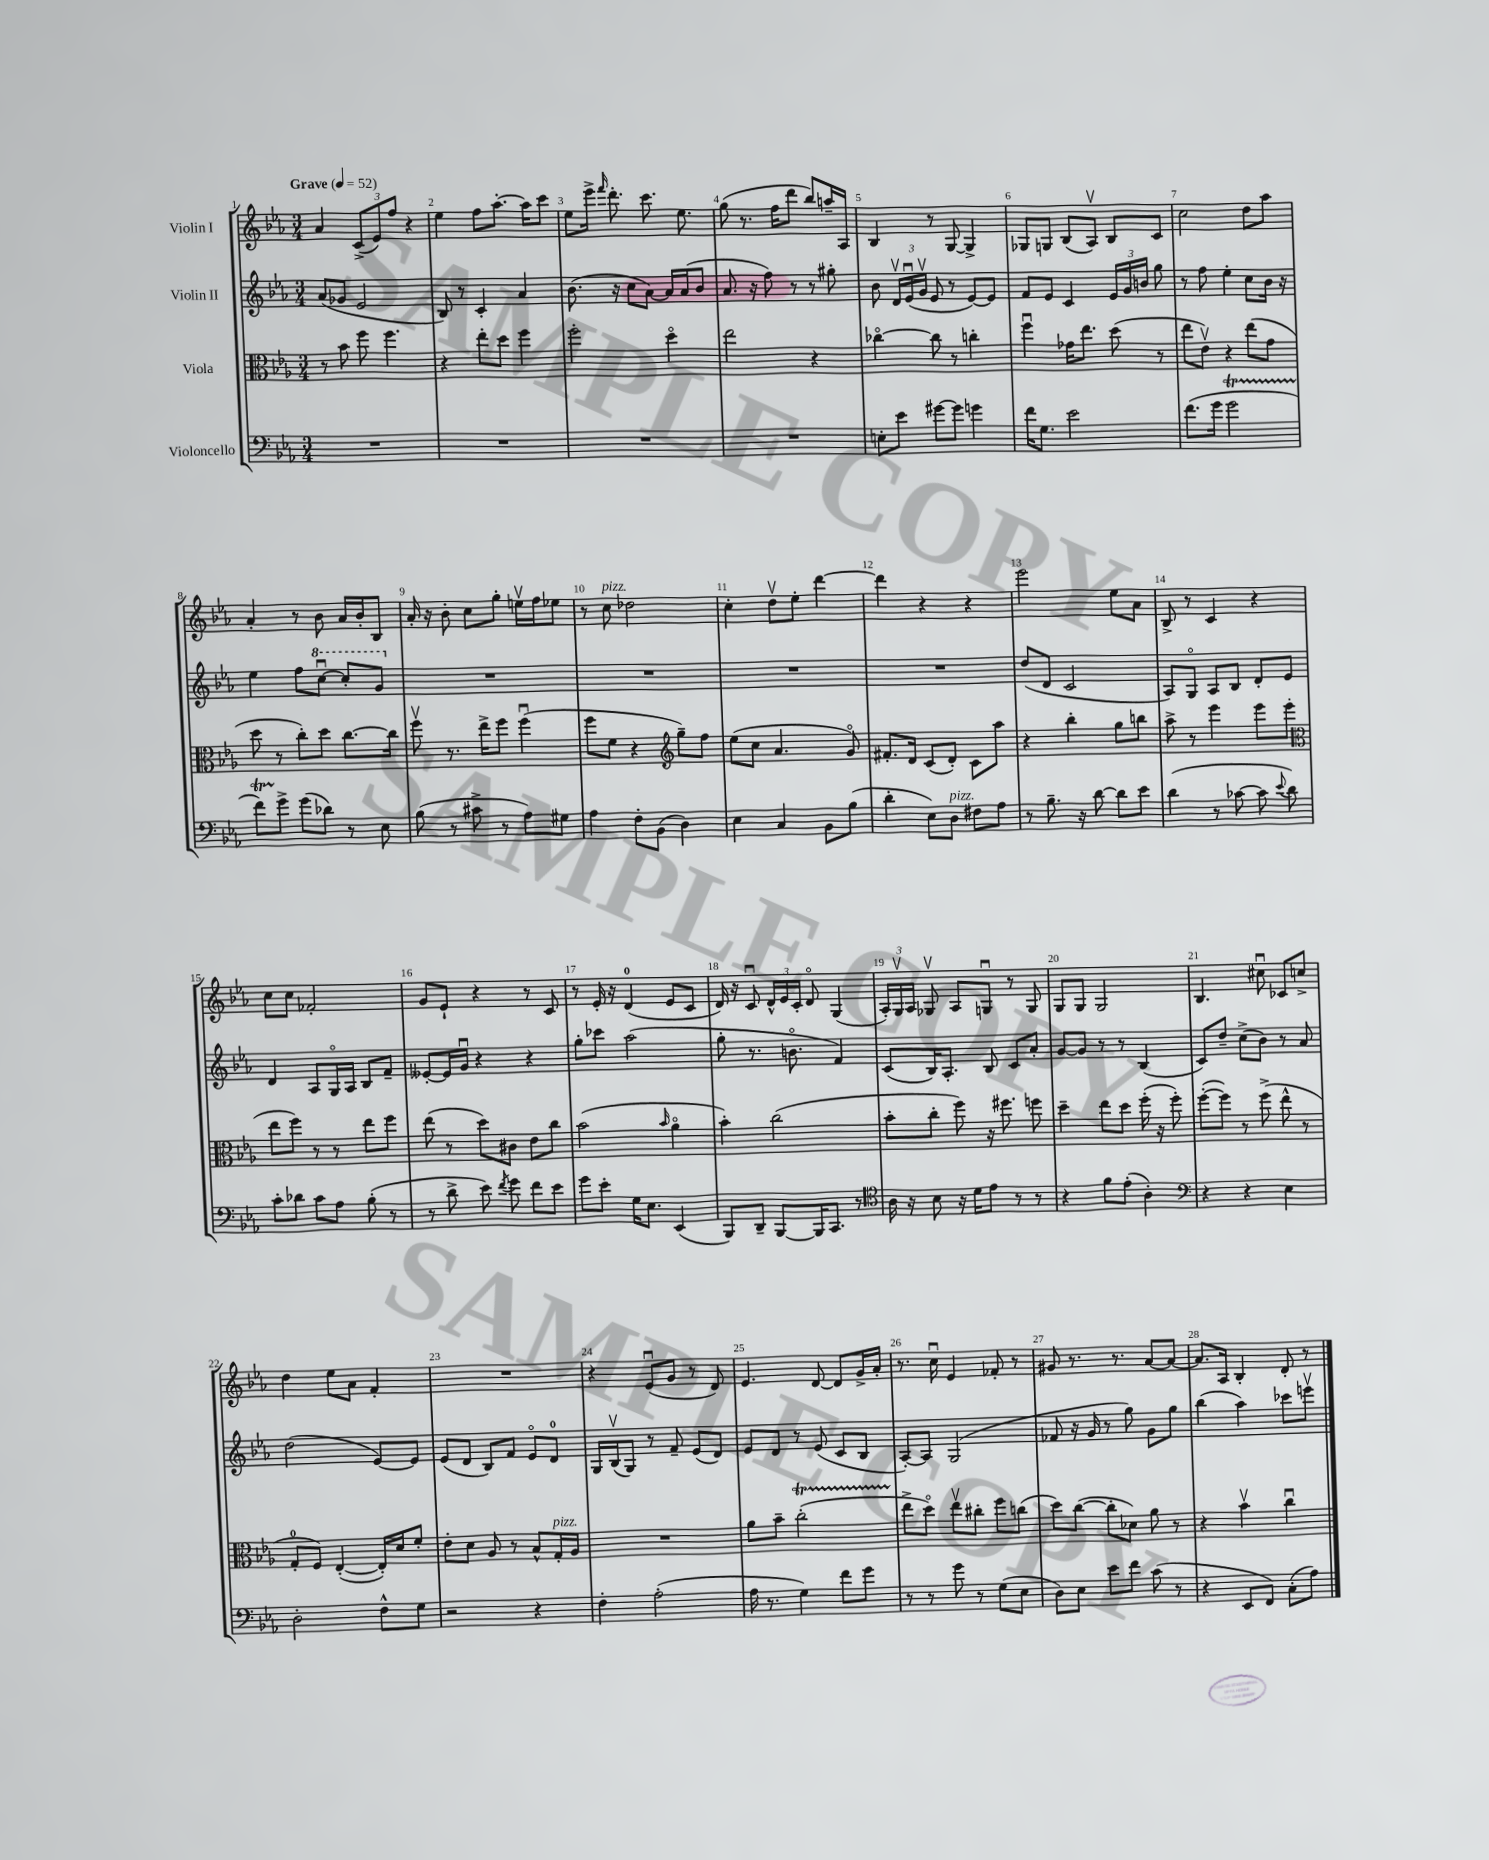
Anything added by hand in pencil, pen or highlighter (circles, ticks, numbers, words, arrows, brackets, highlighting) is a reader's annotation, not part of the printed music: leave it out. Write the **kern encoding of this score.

**kern	**kern	**kern	**kern
*part4	*part3	*part2	*part1
*staff4	*staff3	*staff2	*staff1
*I"Violoncello	*I"Viola	*I"Violin II	*I"Violin I
*clefF4	*clefC3	*clefG2	*clefG2
*k[b-e-a-]	*k[b-e-a-]	*k[b-e-a-]	*k[b-e-a-]
*M3/4	*M3/4	*M3/4	*M3/4
*MM52	*MM52	*MM52	*MM52
=1	=1	=1	=1
!	!	!	!LO:TX:a:B:t=Grave
2.r	8r	(8a-/L	4a-/
.	8b-\	8g-X/J	.
.	8ff\	2e-/	(12c^/L
.	.	.	12e-/)
.	4.ff\	.	.
.	.	.	12ff/J
.	.	.	4r
=2	=2	=2	=2
2.r	4r	8B-/)	4ee-\
.	.	8r	.
.	8ee-'\L	4c'/	8ff\L
.	8dd\J	.	[8.aa-'\J
.	4ff\	4a-/	.
.	.	.	16aa-\KL]
.	.	.	8ccc\J
=3	=3	=3	=3
2.r	2ff'\	(8.b-\	8ee-\L
.	.	.	16eee-^\Jk
.	.	.	16qqfff/
.	.	16r	8.ddd'\
.	.	8cc\L	.
.	.	[8a-\J)	8.ccc\
.	4dd\	16a-/LL]	.
.	.	(16a-/J	8.ee-\
.	.	8b-/J	.
=4	=4	=4	=4
2.r	2ee-\	8.a-/	(8gg\
.	.	.	8.r
.	.	16r	.
.	.	8ff\)	.
.	.	.	16ff\KL
.	.	8r	8ddd\J
.	4r	8r	8bb-/L)
.	.	8gg#X'\	16aan~/L
.	.	.	16A-/JJ
=5	=5	=5	=5
8En'\L	[4cc-X\	8b-\	4B-/
8e-\J	.	24dv/LL	.
.	.	(24e-u/	.
.	.	24gv/JJ	.
[8g#X\L	8cc-\]	8e-/	8r
8g#\J]	8r	8r	[8G/
4gn\	4ccn'\	[8e-/L)	4G^/]
.	.	8e-/J]	.
=6	=6	=6	=6
16f\KL	4ffu\	8f/L	8G-X/L
8.G\J	.	.	.
.	.	8e-/J	8Gn/J
2e-\	16g-X\KL	4c/	(8B-/L
.	8.ee-\J	.	.
.	.	.	8A-v/J)
.	(8dd\	24e-/LL	8B-/L
.	.	24g/	.
.	.	24bn/JJ	.
.	8r	8gg\	8c/J
=7	=7	=7	=7
(8.f\L	8ee-\L	8r	2cc\
.	8e-v\J)	8ff\	.
16g\Jk	.	.	.
2gt\	4r	4ee-'\	.
.	(8ee-\L	8cc\L	8dd\L
.	8g\J	16b-\Jk	8aa-\J
.	.	16r	.
!!LO:LB:g=z
=8	=8	=8	=8
8fTTT\L)	8dd\	4ee-\	4a-'/
8g^\J	8r	.	.
(8g\L	8cc'\L)	8ff\L	8r
*	*	*8va	*
8d-X\J)	8dd\J	[8cccu\J	8b-\
8r	[8.cc\L	8ccc'/L]	16a-/LL
.	.	.	16b-'/J
8E-\	.	8gg/J	8B-/J
.	16cc\Jk]	.	.
=9	=9	=9	=9
*	*	*X8va	*
(8B-\	8ffv\	2.r	16a-'/
.	.	.	16r
8r	8.r	.	8b-'\
8c#X^\	.	.	8cc\L
.	16ee-^\KL	.	.
8r	8ff\J	.	8gg'\J
8A-\L)	(4ffu\	.	16eenv\LL
.	.	.	16ff\J
8G#X\J	.	.	8ee-X\J
=10	=10	=10	=10
4A-\	8ff\L	2.r	8r
!	!	!	!LO:TX:a:i:t=pizz.
.	8f\J	.	8cc\
8F'\L	4r	.	2dd-X\
(8BB-\J	.	.	.
*	*clefG2	*	*
4D\)	8gg~\L)	.	.
.	8ff\J	.	.
=11	=11	=11	=11
4E-\	(8ee-\L	2.r	4cc'\
.	8cc\J	.	.
4C/	4.a-/	.	8ddv\L
.	.	.	8ee-'\J
8BB-\L	.	.	[4ddd\
(8B-\J	8g/)	.	.
=12	=12	=12	=12
4d'\	8.f#X'/L	2.r	4ddd\]
.	16d/Jk	.	.
8E-\L)	(8c/L	.	4r
!LO:TX:a:i:t=pizz.	!	!	!
8D\J	8d'/J)	.	.
8F#X\L	8c\L	.	4r
8A-\J	8aa-\J	.	.
=13	=13	=13	=13
8r	4r	(8dd/L	2eee-\
8.B-~\	.	8d/J	.
.	4bb-'\	2c/	.
16r	.	.	.
[8d\	.	.	.
8d\L]	8gg\L	.	8ee-\L
8e-\J	8bbn\J	.	8a-\J
=14	=14	=14	=14
(4d\	8aa-^\	8A-/L)	8B-^/
.	8r	8G/J	8r
8r	4eee-\	8A-/L	4c/
[8c-X\	.	8B-/J	.
8c-\]	8eee-\L	8d'/L	4r
8qqe-/	.	.	.
8d\)	(8eee-\J	8e-/J	.
!!LO:LB:g=z
=15	=15	=15	=15
*	*clefC3	*	*
8c'\L	8ee-\L	4d/	8cc\L
8d-X\J	8ff\J)	.	8cc\J
8c\L	8r	8A-/L	2f-X'/
8A-\J	8r	16G/L	.
.	.	16A-/JJ	.
(8B-'\	8ee-\L	8B-/L	.
8r	8ff\J	8f~/J	.
=16	=16	=16	=16
8r	(8ee-\	[8e--X'/L	8g/L
8d^\	8r	16e--/L]	8e-`/J
.	.	16gu/JJ	.
8e-\)	8dd\L)	4r	4r
8qf/	.	.	.
8g\	8c#X\J	.	.
8f\L	8e-\L	4r	8r
8e-\J	8cc\J	.	8c/
=17	=17	=17	=17
8g\L	(2b-\	8gg'\L	8r
8e-'\J	.	8ccc-X\J	16e-'/
.	.	.	16r
16G\KL	.	(2aa-\	(4d/
8.E-\J	.	.	.
.	16qqb-/	.	.
(4EE-/	4a-\	.	8e-/L
.	.	.	8c/J
=18	=18	=18	=18
8BBB-/L)	4b-'\)	8gg'\	16d/)
.	.	.	16r
8DD~/J	.	8.r	8cu/
[8BBB-/L	(2cc\	.	24d^^/LL
.	.	.	24e-/
.	.	8.bn\	.
.	.	.	24c'/JJ
16BBB-/K]	.	.	8d/
8.CC/J	.	.	.
.	.	4f/)	(4G/
8r	.	.	.
=19	=19	=19	=19
*clefC4	*	*	*
16A-\	8b-'\L	(8c/L	24A-'/LL)
.	.	.	24Gv/
16r	.	.	.
.	.	.	24A-/JJ
8B-\	8cc'\J	16B-/K)	8G-Xv/
.	.	8.A-'/J	.
16r	8ff\)	.	8A-/L
16d\KL	.	.	.
8e-\J	16r	8B-/	8Gnu/J
.	8.ff#X\	.	.
8r	.	8c/L	8r
8r	8ffn\	8a-'/J	8G/
=20	=20	=20	=20
4r	4dd~\	[8g/L	8G/L
.	.	8g/J]	8G/J
8f\L	8ee-\L	8r	2G/
(8e-'\J	8dd\J	8r	.
4A-'\)	(16ff'\	(4B-/	.
.	16r	.	.
.	8ff'\)	.	.
=21	=21	=21	=21
*clefF4	*	*	*
4r	([8ff'\L	8c/L)	4.B-/
.	8ff\J])	8dd~/J	.
4r	8r	(8cc^\L	.
.	(8ff^\	8b-\J)	8cc#Xu\
4E-\	8ee-^^\	8r	8c-X/L
.	8r	8a-/	8ccn^/J
!!LO:LB:g=z
=22	=22	=22	=22
2D'\	8G'/L	(2dd\	4dd\
.	8F/J)	.	.
.	([4E-'/	.	8ee-\L
.	.	.	8a-\J
8F^^\L	16E-'/LL])	[8e-/L)	4f'/
.	16d/J	.	.
8G\J	8f'/J	8e-/J]	.
=23	=23	=23	=23
2r	8e-'\L	(8e-/L	2.r
.	8d\J	8d/J	.
.	8A-/	8B-/L)	.
.	8r	8f/J	.
4r	8B-^^/L	8e-/L	.
!	!LO:TX:a:i:t=pizz.	!	!
.	16G'/L	8d/J	.
.	16A-/JJ	.	.
=24	=24	=24	=24
4F'\	2.r	16G/LL	4r
.	.	(16B-v/J	.
.	.	8G/J)	.
(2A-'\	.	8r	(8e-u/L
.	.	8f~/	8g/J
.	.	(8e-/L	8r
.	.	8d/J)	8d/)
=25	=25	=25	=25
16A-\	8a-\L	8e-/L	4.e-/
8.r	.	.	.
.	8b-~\J	8d/J	.
4G\)	(2ccT'\	8r	.
.	.	(8e-/	[8d/
8f\L	.	8c/L	8d/L]
8g\J	.	8B-/J	16g^/L
.	.	.	16a-'/JJ
=26	=26	=26	=26
8r	8ee-^\L	[8A-'/L)	8.r
8r	8dd\J)	8A-/J]	.
.	.	.	16ccu\
8g\	8ee-v\L	(2G/	4e-/
8r	8cc#X'\J	.	.
(8G\L	8ff\L	.	8f-X'/
8E-\J	(8ccn\J	.	8r
=27	=27	=27	=27
8D\L)	8dd\L)	8f-X/	8g#X/
8E-\J	([8cc\J	16r	8.r
.	.	16g/	.
8e-\L	8cc'\L]	8r	.
.	.	.	8.r
8f\J	8d-X\J)	8gg\)	.
(8c\	8a-\	8g\L	[8a-/L
8r	8r	8gg\J	8a-/J_
=28	=28	=28	=28
4r	4r	(4bb-\	8.a-/L]
.	.	.	16A-/Jk
8EE-/L	4b-v\	4aa-\)	4B-'/
8FF/J)	.	.	.
(8C'\L	4ccu\	8ccc-X\L	8d'/
8A-\J)	.	8eeenv\J	8r
==	==	==	==
*-	*-	*-	*-
